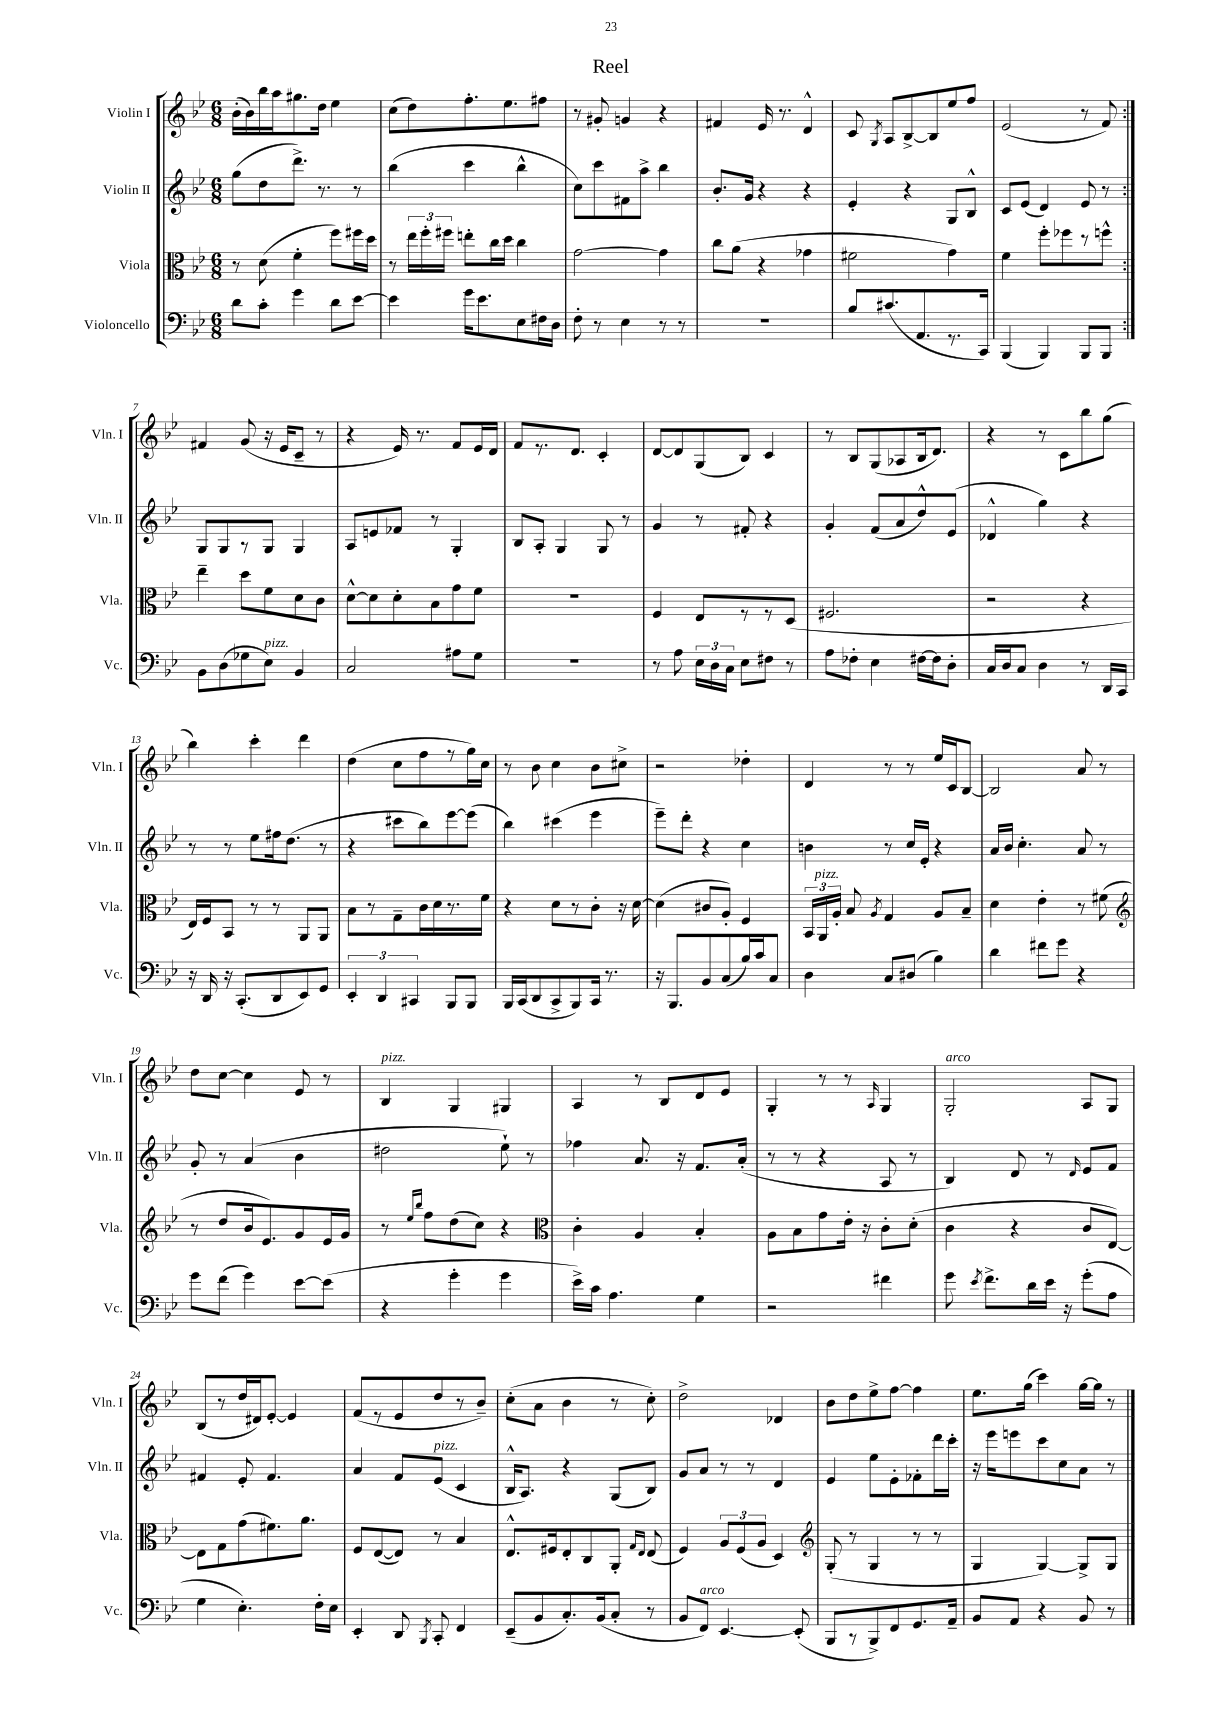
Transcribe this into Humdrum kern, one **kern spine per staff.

**kern	**kern	**kern	**kern
*staff4	*staff3	*staff2	*staff1
*clefF4	*clefC3	*clefG2	*clefG2
*k[b-e-]	*k[b-e-]	*k[b-e-]	*k[b-e-]
*M6/8	*M6/8	*M6/8	*M6/8
8d	8r	(8gg	(16b-'
.	.	.	16b-)
8c'	(8d	8dd	16bb-
.	.	.	16aa
4g	4f'	8.ddd^)	8.gg#
.	.	8.r	16dd
8d	8ff)	.	4ee-
[8e-	16ff#	8r	.
.	16dd	.	.
=	=	=	=
4e-]	8r	(4bb-	(8cc
.	24ee-	.	8dd)
.	24ff'	.	.
.	24ff#	.	.
16g	8ee'	4ccc	8.ff'
8.e-	.	.	.
.	16cc	.	.
.	16dd	.	8.ee-
8E-	4cc	4bb-^^	.
16F#	.	.	8ff#
16D	.	.	.
=	=	=	=
8F'	[2g	8cc)	8r
8r	.	8ccc	8g#'
4E-	.	8f#	4g
.	.	8aa^	.
8r	4g]	4bb-	4r
8r	.	.	.
=	=	=	=
2.r	8cc	8.b-'	4f#
.	(8a	.	.
.	.	16g	.
.	4r	4r	16e-
.	.	.	8.r
.	4g-	4r	4d^^
=	=	=	=
8B-	2f#	4e-'	8c
.	.	.	8qG
(8.c#	.	.	8A
.	.	4r	[8B-^
8.AA	.	.	.
.	.	.	8B-]
8.r	4g)	8G	8ee-
.	.	8B-^^	8ff
16CC)	.	.	.
=	=	=	=
(4BBB-	4f	8c	(2e-
.	.	(8e-	.
4BBB-)	8ff'	4d)	.
.	8ff-	.	.
8BBB-	8r	8e-	8r
8BBB-	8ff^^	8r	8f)
=:|!	=:|!	=:|!	=:|!
8BB-	4ee-~	8G	4f#
(8D	.	8G	.
8G-	8dd	8r	(8g
8E-)	8f	8G	16r
.	.	.	16e-
4BB-	8d	4G	8c~
.	8c	.	8r
=	=	=	=
2C	[8d^^	8A	4r
.	8d]	8e	.
.	8d'	8f-	16e-)
.	.	.	8.r
.	8B-	8r	.
8A#	8g	4G'	8f
8G	8f	.	16e-
.	.	.	16d
=	=	=	=
2.r	2.r	8B-	8f
.	.	8A'	8.r
.	.	4G	.
.	.	.	8.d
.	.	8G	4c'
.	.	8r	.
=	=	=	=
8r	4F	4g	[8d
8A	.	.	8d]
24E-	8E-	8r	(8G
24D	.	.	.
24C	.	.	.
8E-	8r	8f#'	8B-)
8F#	8r	4r	4c
8r	(8D	.	.
=	=	=	=
8A	2.F#	4g'	8r
8F-'	.	.	8B-
4E-	.	(8f	(8G
.	.	8a	8A-
[16F#	.	8dd^^)	16B-
16F#]	.	.	8.d)
8D'	.	(8e-	.
=	=	=	=
16C	2r	4d-^^	4r
16D	.	.	.
8C	.	.	.
4D	.	4gg)	8r
.	.	.	8c
8r	4r	4r	8bb-
16DD	.	.	(8gg
16CC	.	.	.
=	=	=	=
16r	16E-)	8r	4bb-)
16DD	16F	.	.
16r	8BB-	8r	.
(8.CC'	.	.	.
.	8r	8ee-	4ccc'
8DD	8r	16ff#	.
.	.	(8.dd	.
8EE-)	8AA	.	4ddd
8GG	8AA	8r	.
=	=	=	=
6EE-'	8B-	4r	(4dd
.	8r	.	.
6DD	.	.	.
.	8G~	8ccc#	8cc
6CC#	.	.	.
.	16c	8bb-)	8ff
.	16d	.	.
8BBB-	8.r	[8eee-	8r
8BBB-	.	(8eee-]	16gg)
.	16f	.	16cc
=	=	=	=
16BBB-	4r	4bb-)	8r
(16CC	.	.	.
8DD	.	.	8b-
8CC^	8d	(4ccc#	4cc
8BBB-)	8r	.	.
16CC	8c'	4eee-	8b-
8.r	.	.	.
.	16r	.	8cc#^
.	[16d	.	.
=	=	=	=
16r	(4d]	8eee-~)	2r
8.BBB-	.	.	.
.	.	8ddd'	.
8BB-	8c#	4r	.
(8C	8A')	.	.
16B-)	4F	4cc	4dd-'
16c	.	.	.
8C	.	.	.
=	=	=	=
4D	24BB-	4b	4d
.	24AA	.	.
.	24A'	.	.
.	8B-	.	.
.	8qA	.	.
8C	4G	8r	8r
(8D#	.	16cc	8r
.	.	16e-'	.
4B-)	8A	4r	16ee-
.	.	.	16c
.	8B-~	.	[8B-
=	=	=	=
4d	4d	16a	2B-]
.	.	16b-	.
.	.	4.cc'	.
8f#	4e-'	.	.
8g	.	.	.
4r	8r	8a	8a
.	(8f#	8r	8r
=	=	=	=
*	*clefG2	*	*
8g	8r	8g'	8dd
(8f	8dd	8r	[8cc
4g)	16b-	(4a	4cc]
.	8.e-)	.	.
[8e-	8g	4b-	8e-
(8e-]	16e-	.	8r
.	16g	.	.
=	=	=	=
4r	8r	2dd#	4B-
.	16qqee-	.	.
.	16qqbb-	.	.
.	8ff	.	.
4g'	(8dd	.	4G
.	8cc)	.	.
4g	4r	8ee-`)	4G#
.	.	8r	.
=	=	=	=
*	*clefC3	*	*
16e-^)	4c'	4ff-	4A
16c	.	.	.
4.A	.	.	.
.	4A	8.a	8r
.	.	.	8B-
.	.	16r	.
4G	4B-'	8.f	8d
.	.	.	8e-
.	.	(16a'	.
=	=	=	=
2r	8A	8r	4G'
.	8B-	8r	.
.	8g	4r	8r
.	16e-'	.	8r
.	16r	.	.
.	.	.	16qqA
4f#	8c'	8A	4G
.	(8d'	8r	.
=	=	=	=
8g	4c	4B-)	2G'
8qe-	.	.	.
8.f^	.	.	.
.	4r	8d	.
16d	.	.	.
16e-	.	8r	.
16r	.	.	.
.	.	16qqd	.
(8g'	8c	8e-	8A
8A	[8E-)	8f	8G
=	=	=	=
4G	8E-]	4f#	(8B-
.	8G	.	8r
4.E-')	(8g	8e-'	16dd
.	.	.	16d#)
.	8.f#)	4.f#	[8e-'
.	.	.	4e-]
.	8.a	.	.
16F'	.	.	.
16E-	.	.	.
=	=	=	=
4EE-'	8F	4a	(8f
.	([8E-	.	8r
8DD	8E-])	8f	8e-
8qBBB-	.	.	.
8CC'	8r	(8e-	8dd
4FF	4B-	4c	8r
.	.	.	8b-~)
=	=	=	=
(8EE-~	8.E-^^	16B-^^	(8cc'
.	.	8.A)	.
8BB-	.	.	8a
.	16F#	.	.
8.C')	8E-'	4r	4b-
.	8C	.	.
(16BB-	.	.	.
8C'	8AA'	(8G	8r
.	16qqG	.	.
.	16qqE-	.	.
8r	(8E-	8B-)	8cc')
=	=	=	=
8BB-	4F)	8g	2dd^
8FF)	.	8a	.
[4.EE-	12A	8r	.
.	(12F	.	.
.	.	8r	.
.	12A	.	.
.	4D)	4d	4d-
(8EE-']	.	.	.
=	=	=	=
*	*clefG2	*	*
8BBB-	(8G'	4e-	8b-
8r	8r	.	8dd
8BBB-^)	4G	8ee-	8ee-^
8FF	.	8e-'	[8ff
8.GG	8r	8f-'	4ff]
.	8r	16ddd	.
16AA~	.	16ccc'	.
=	=	=	=
8BB-	4G	16r	8.ee-
.	.	16eee-	.
8AA	.	8eee	.
.	.	.	(16gg
4r	[4G)	8ccc	4ccc)
.	.	8cc	.
8BB-	8G^]	8a	[16gg
.	.	.	16gg]
8r	8G	8r	8r
==	==	==	==
*-	*-	*-	*-
